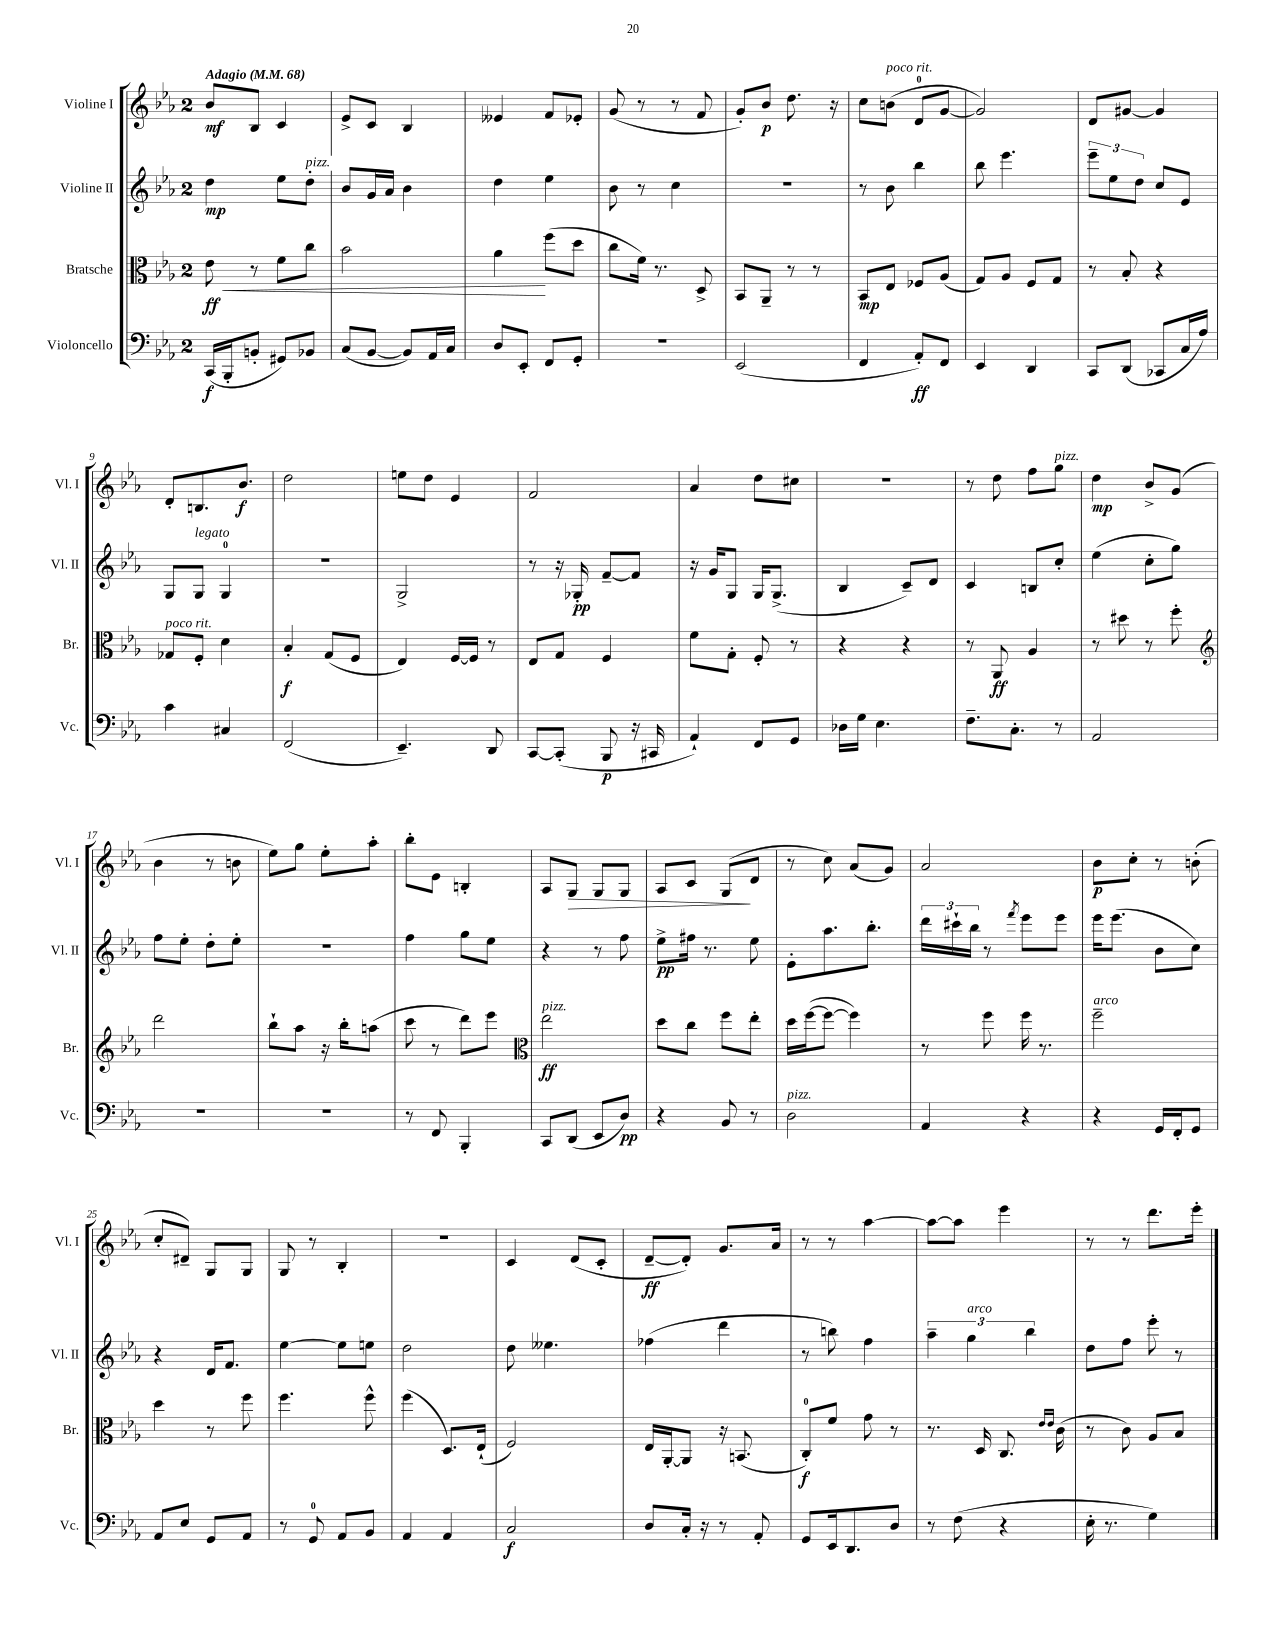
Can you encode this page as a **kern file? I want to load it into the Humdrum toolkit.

**kern	**dynam	**kern	**dynam	**kern	**dynam	**kern	**dynam
*part4	*part4	*part3	*part3	*part2	*part2	*part1	*part1
*staff4	*staff4	*staff3	*staff3	*staff2	*staff2	*staff1	*staff1
*I"Violoncello	*	*I"Bratsche	*	*I"Violine II	*	*I"Violine I	*
*I'Vc.	*	*I'Br.	*	*I'Vl. II	*	*I'Vl. I	*
*clefF4	*	*clefC3	*	*clefG2	*	*clefG2	*
*k[b-e-a-]	*	*k[b-e-a-]	*	*k[b-e-a-]	*	*k[b-e-a-]	*
*M2/4	*	*M2/4	*	*M2/4	*	*M2/4	*
*MM68	*	*MM68	*	*MM68	*	*MM68	*
=1	=1	=1	=1	=1	=1	=1	=1
!	!	!	!	!	!	!LO:TX:a:B:t=Adagio	!
!	!	!	!LO:HP:b	!	!	!	!
(16CC/LL	f	8e-\	< ff	4dd\	mp	8b-/L	mf
16BBB-'/J	.	.	.	.	.	.	.
8BBn'/J	.	8r	.	.	.	8B-/J	.
8GG#X/L)	.	8f\L	.	8ee-\L	.	4c/	.
!	!	!	!	!LO:TX:a:i:t=pizz.	!	!	!
8BB-X/J	.	8cc\J	.	8dd'\J	.	.	.
=2	=2	=2	=2	=2	=2	=2	=2
(8C/L	.	2b-\	.	8b-/L	.	8e-^/L	.
[8BB-/J	.	.	.	16g/L	.	8c/J	.
.	.	.	.	16a-/JJ	.	.	.
8BB-/L])	.	.	.	4b-\	.	4B-/	.
16AA-/L	.	.	.	.	.	.	.
16C/JJ	.	.	.	.	.	.	.
=3	=3	=3	=3	=3	=3	=3	=3
8D/L	.	4a-\	.	4dd\	.	4e--X/	.
8EE-'/J	.	.	.	.	.	.	.
8FF/L	.	(8ff\L	[	4ee-\	.	8f/L	.
8GG'/J	.	8dd\J	.	.	.	8e-X'/J	.
=4	=4	=4	=4	=4	=4	=4	=4
2r	.	8cc\L	.	8b-\	.	(8g/	.
.	.	16f\Jk)	.	8r	.	8r	.
.	.	8.r	.	.	.	.	.
.	.	.	.	4cc\	.	8r	.
.	.	8D^/	.	.	.	8f/	.
=5	=5	=5	=5	=5	=5	=5	=5
(2EE-/	.	8BB-/L	.	2r	.	8g'/L)	.
.	.	8AA-~/J	.	.	.	8b-/J	p
.	.	8r	.	.	.	8.dd\	.
.	.	8r	.	.	.	.	.
.	.	.	.	.	.	16r	.
=6	=6	=6	=6	=6	=6	=6	=6
4FF/	.	8BB-/L	mp	8r	.	8cc\L	.
!	!	!	!	!	!	!LO:TX:a:i:t=poco rit.	!
.	.	8E-/J	.	8b-\	.	(8bn\J	.
8AA-'/L)	ff	8F-X/L	.	4bb-\	.	8d/L	.
8FF/J	.	(8A-/J	.	.	.	[8g/J	.
=7	=7	=7	=7	=7	=7	=7	=7
4EE-/	.	8G/L)	.	8bb-\	.	2g/])	.
.	.	8A-/J	.	4.eee-\	.	.	.
4DD/	.	8F/L	.	.	.	.	.
.	.	8G/J	.	.	.	.	.
=8	=8	=8	=8	=8	=8	=8	=8
8CC/L	.	8r	.	12eee-~\L	.	8d/L	.
.	.	.	.	12ee-\	.	.	.
(8DD/J	.	8B-'/	.	.	.	[8g#X/J	.
.	.	.	.	12dd\J	.	.	.
8CC-X/L	.	4r	.	8cc/L	.	4g#/]	.
16C/L	.	.	.	8e-/J	.	.	.
16A-/JJ)	.	.	.	.	.	.	.
!!LO:LB:g=z
=9	=9	=9	=9	=9	=9	=9	=9
!	!	!LO:TX:a:i:t=poco rit.	!	!	!	!	!
4c\	.	8G-X/L	.	8G/L	.	8d'/L	.
!	!	!	!	!LO:TX:a:i:t=legato	!	!	!
.	.	8F'/J	.	8G/J	.	8.Bn/	.
4C#X/	.	4d\	.	4G/	.	.	.
.	.	.	.	.	.	8.b-/J	f
=10	=10	=10	=10	=10	=10	=10	=10
(2FF/	.	4B-'/	f	2r	.	2dd\	.
.	.	(8G/L	.	.	.	.	.
.	.	8F/J	.	.	.	.	.
=11	=11	=11	=11	=11	=11	=11	=11
4.EE-~/)	.	4E-/)	.	2G^/	.	8een\L	.
.	.	.	.	.	.	8dd\J	.
.	.	[16F/LL	.	.	.	4e-/	.
.	.	16F/JJ]	.	.	.	.	.
8DD/	.	8r	.	.	.	.	.
=12	=12	=12	=12	=12	=12	=12	=12
[8CC/L	.	8E-/L	.	8r	.	2f/	.
(8CC'/J]	.	8G/J	.	16r	.	.	.
.	.	.	.	16G-X'/	pp	.	.
8BBB-/	p	4F/	.	[8f~/L	.	.	.
16r	.	.	.	8f/J]	.	.	.
16CC#X/	.	.	.	.	.	.	.
=13	=13	=13	=13	=13	=13	=13	=13
4AA-`/)	.	8f\L	.	16r	.	4a-/	.
.	.	.	.	16g/KL	.	.	.
.	.	8G'\J	.	8G/J	.	.	.
8FF/L	.	8F'/	.	16G/KL	.	8dd\L	.
.	.	.	.	(8.G^/J	.	.	.
8GG/J	.	8r	.	.	.	8cc#X\J	.
=14	=14	=14	=14	=14	=14	=14	=14
16D-X\LL	.	4r	.	4B-/	.	2r	.
16G\JJ	.	.	.	.	.	.	.
4.E-\	.	.	.	.	.	.	.
.	.	4r	.	8c~/L)	.	.	.
.	.	.	.	8d/J	.	.	.
=15	=15	=15	=15	=15	=15	=15	=15
8.F~\L	.	8r	.	4c/	.	8r	.
.	.	8AA-/	ff	.	.	8dd\	.
8.C'\J	.	.	.	.	.	.	.
.	.	4A-/	.	8Bn/L	.	8ff\L	.
!	!	!	!	!	!	!LO:TX:a:i:t=pizz.	!
8r	.	.	.	8cc'/J	.	8gg\J	.
=16	=16	=16	=16	=16	=16	=16	=16
2AA-/	.	8r	.	(4ee-\	.	4dd\	mp
.	.	8dd#X\	.	.	.	.	.
.	.	8r	.	8cc'\L	.	8b-^/L	.
.	.	8ff'\	.	8gg\J)	.	(8g/J	.
!!LO:LB:g=z
=17	=17	=17	=17	=17	=17	=17	=17
*	*	*clefG2	*	*	*	*	*
2r	.	2ddd\	.	8ff\L	.	4b-\	.
.	.	.	.	8ee-'\J	.	.	.
.	.	.	.	8dd'\L	.	8r	.
.	.	.	.	8ee-'\J	.	8bn\	.
=18	=18	=18	=18	=18	=18	=18	=18
2r	.	8bb-`\L	.	2r	.	8ee-\L)	.
.	.	8aa-\J	.	.	.	8gg\J	.
.	.	16r	.	.	.	8ee-'\L	.
.	.	16bb-'\KL	.	.	.	.	.
.	.	(8aan\J	.	.	.	8aa-'\J	.
=19	=19	=19	=19	=19	=19	=19	=19
8r	.	8ccc\	.	4ff\	.	8bb-'\L	.
8FF/	.	8r	.	.	.	8e-\J	.
4BBB-'/	.	8ddd\L)	.	8gg\L	.	4Bn'/	.
.	.	8eee-\J	.	8ee-\J	.	.	.
=20	=20	=20	=20	=20	=20	=20	=20
*	*	*clefC3	*	*	*	*	*
!	!	!LO:TX:a:i:t=pizz.	!	!	!	!	!
8CC/L	.	2ee-\	ff	4r	.	8A-/L	.
!	!	!	!	!	!	!	!LO:HP:b
(8DD/J	.	.	.	.	.	8G/J	>
8EE-/L	.	.	.	8r	.	8G/L	.
8D/J)	pp	.	.	8ff\	.	8G/J	.
=21	=21	=21	=21	=21	=21	=21	=21
4r	.	8dd\L	.	8ee-^\L	pp	8A-/L	.
.	.	8cc\J	.	16ff#X\Jk	.	8c/J	.
.	.	.	.	8.r	.	.	.
8BB-/	.	8ff\L	.	.	.	(8G/L	.
8r	.	8ee-'\J	.	8ee-\	.	8d/J	]
=22	=22	=22	=22	=22	=22	=22	=22
!LO:TX:a:i:t=pizz.	!	!	!	!	!	!	!
2D\	.	16dd\LL	.	8e-'\L	.	8r	.
.	.	([16ff\J	.	.	.	.	.
.	.	8ff\J_	.	8.aa-\	.	8cc\)	.
.	.	4ff\])	.	.	.	(8a-/L	.
.	.	.	.	8.bb-'\J	.	.	.
.	.	.	.	.	.	8g/J)	.
=23	=23	=23	=23	=23	=23	=23	=23
4AA-/	.	8r	.	24ddd\LL	.	2a-/	.
.	.	.	.	24ccc#X`\	.	.	.
.	.	.	.	24bb-\JJ	.	.	.
.	.	8ff\	.	8r	.	.	.
.	.	.	.	8qfff/	.	.	.
4r	.	16ff\	.	8eee-\L	.	.	.
.	.	8.r	.	.	.	.	.
.	.	.	.	8eee-\J	.	.	.
=24	=24	=24	=24	=24	=24	=24	=24
!	!	!LO:TX:a:i:t=arco	!	!	!	!	!
4r	.	2ff~\	.	16eee-\KL	.	8b-\L	p
.	.	.	.	(8.eee-\J	.	.	.
.	.	.	.	.	.	8cc'\J	.
16GG/LL	.	.	.	8b-\L	.	8r	.
16FF'/J	.	.	.	.	.	.	.
8GG/J	.	.	.	8cc\J)	.	(8bn'\	.
!!LO:LB:g=z
=25	=25	=25	=25	=25	=25	=25	=25
8AA-/L	.	4dd\	.	4r	.	8cc'/L	.
8E-/J	.	.	.	.	.	8d#X~/J)	.
8GG/L	.	8r	.	16d/KL	.	8G/L	.
.	.	.	.	8.f/J	.	.	.
8AA-/J	.	8ff\	.	.	.	8G/J	.
=26	=26	=26	=26	=26	=26	=26	=26
8r	.	4.ff\	.	[4ee-\	.	8G/	.
8GG/	.	.	.	.	.	8r	.
8AA-/L	.	.	.	8ee-\L]	.	4B-'/	.
8BB-/J	.	8ff^^\	.	8een\J	.	.	.
=27	=27	=27	=27	=27	=27	=27	=27
4AA-/	.	(4ff\	.	2dd\	.	2r	.
4AA-/	.	8.D/L)	.	.	.	.	.
.	.	(16E-`/Jk	.	.	.	.	.
=28	=28	=28	=28	=28	=28	=28	=28
2C/	f	2F/)	.	8dd\	.	4c/	.
.	.	.	.	4.ee--X\	.	.	.
.	.	.	.	.	.	(8d/L	.
.	.	.	.	.	.	8c'/J	.
=29	=29	=29	=29	=29	=29	=29	=29
8D/L	.	16E-/LL	.	(4ff-X\	.	[8d~/L	ff
.	.	[16AA-'/J	.	.	.	.	.
16C'/Jk	.	8AA-/J]	.	.	.	8d'/J])	.
16r	.	.	.	.	.	.	.
8r	.	16r	.	4ddd\	.	8.g/L	.
.	.	(8.BBn/	.	.	.	.	.
8AA-'/	.	.	.	.	.	.	.
.	.	.	.	.	.	16a-/Jk	.
=30	=30	=30	=30	=30	=30	=30	=30
8GG/L	.	8C'/L)	f	8r	.	8r	.
16EE-/k	.	8f/J	.	8bbn\)	.	8r	.
8.DD/	.	.	.	.	.	.	.
.	.	8g\	.	4ff\	.	[4aa-\	.
8D/J	.	8r	.	.	.	.	.
=31	=31	=31	=31	=31	=31	=31	=31
8r	.	8.r	.	6aa-~\	.	8aa-\L_	.
(8F\	.	.	.	.	.	8aa-\J]	.
!	!	!	!	!LO:TX:a:i:t=arco	!	!	!
.	.	.	.	6gg\	.	.	.
.	.	16D/	.	.	.	.	.
4r	.	8.C/	.	.	.	4eee-\	.
.	.	.	.	6bb-\	.	.	.
.	.	16qqe-/LL	.	.	.	.	.
.	.	16qqe-/JJ	.	.	.	.	.
.	.	(16c\	.	.	.	.	.
=32	=32	=32	=32	=32	=32	=32	=32
16E-'\	.	8r	.	8dd\L	.	8r	.
8.r	.	.	.	.	.	.	.
.	.	8c\)	.	8ff\J	.	8r	.
4G\)	.	8A-/L	.	8eee-'\	.	8.ddd\L	.
.	.	8B-/J	.	8r	.	.	.
.	.	.	.	.	.	16eee-'\Jk	.
==	==	==	==	==	==	==	==
*-	*-	*-	*-	*-	*-	*-	*-
